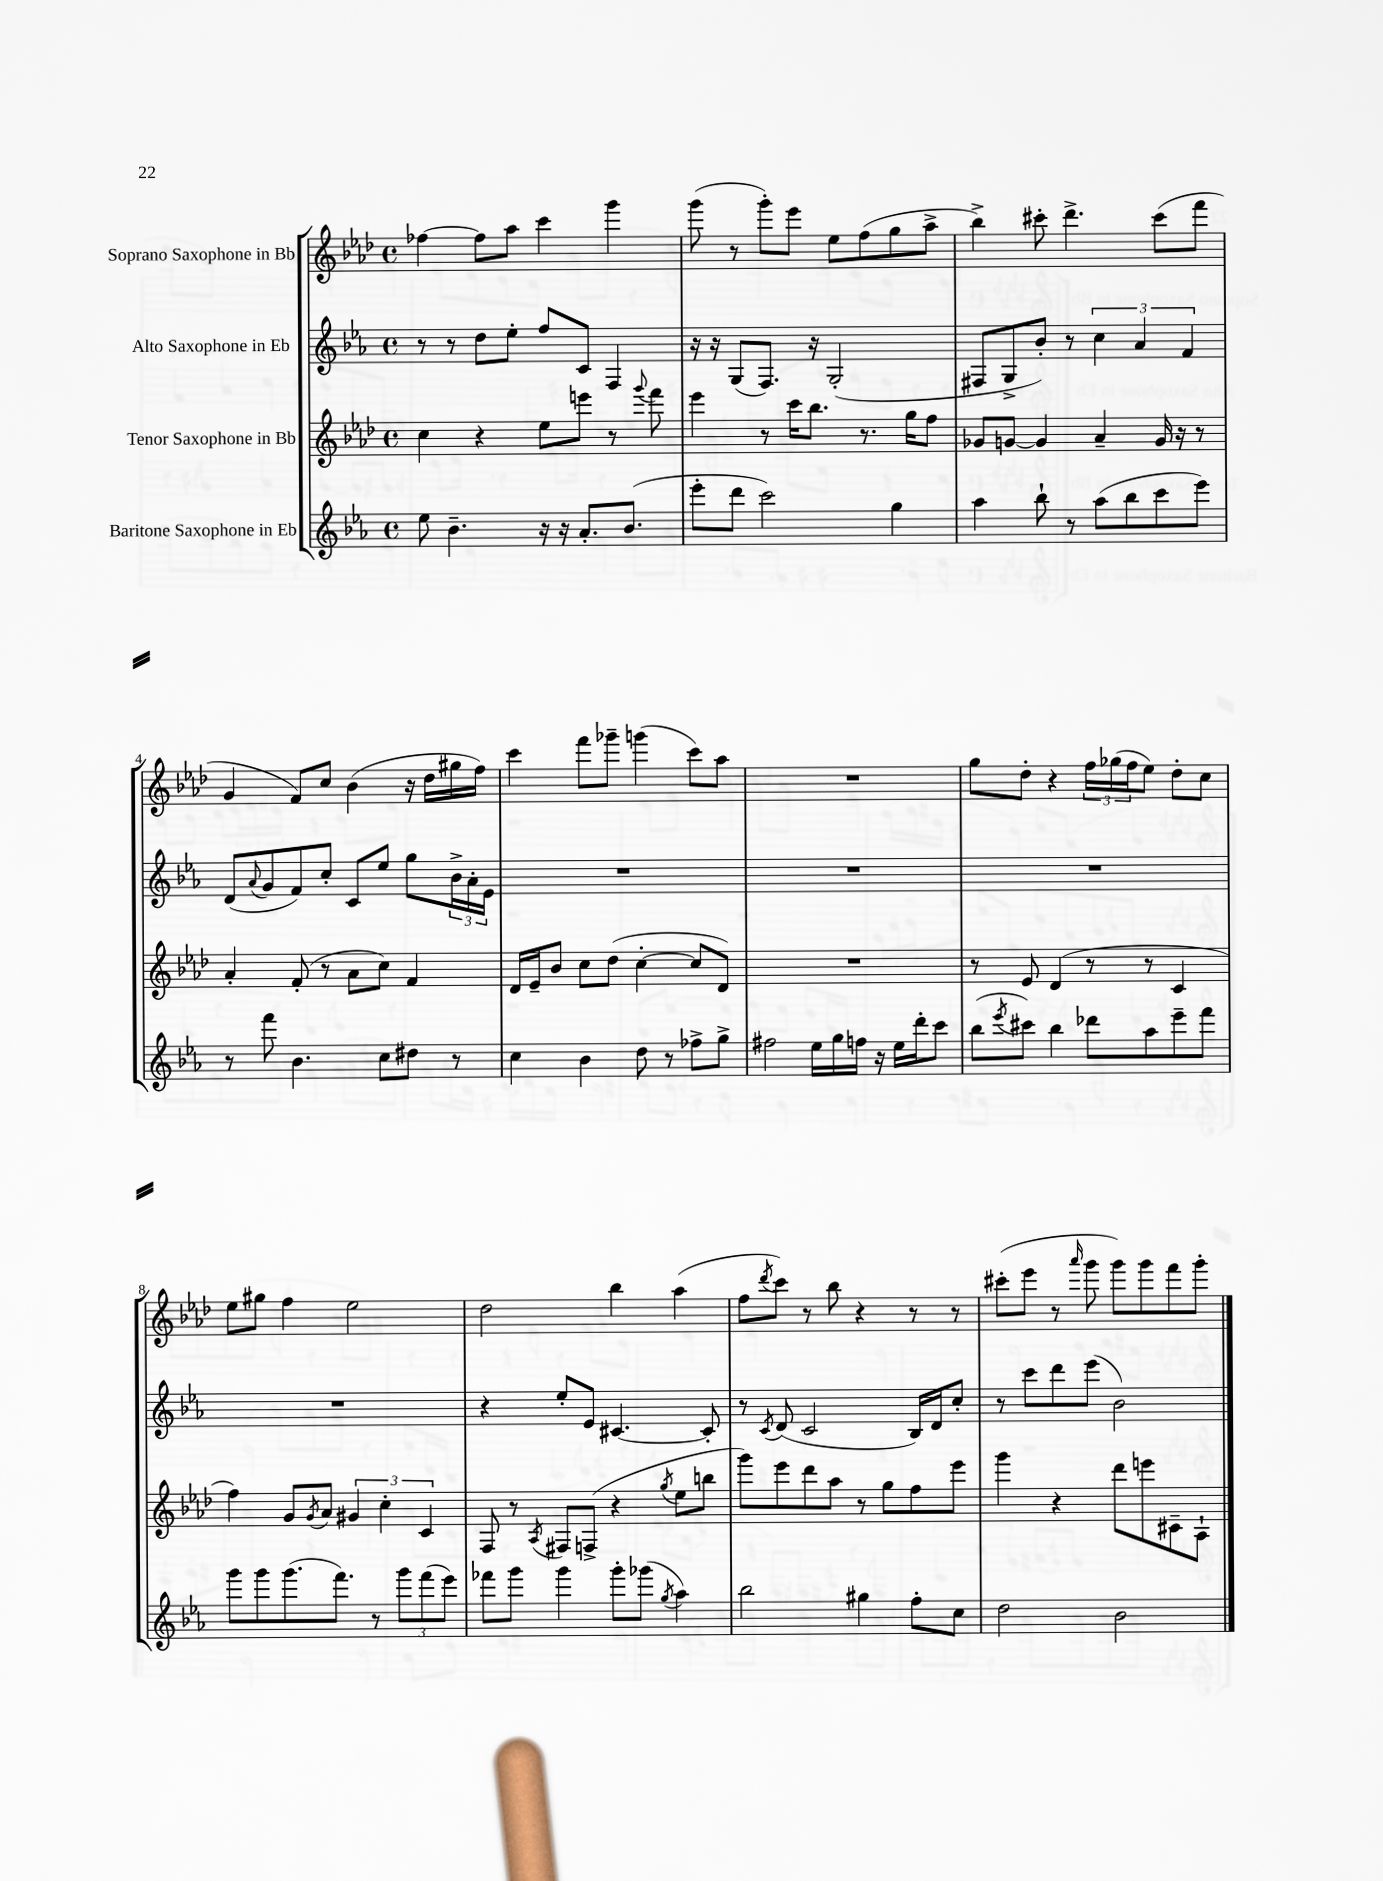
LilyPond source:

<<
\new StaffGroup <<
\new Staff = "s0" \with { instrumentName = "Soprano Saxophone in Bb" } {
    \clef treble \key aes \major \defaultTimeSignature \time 4/4
    fes''4~ fes''8 aes''8 c'''4 g'''4 |
    g'''8( r8 g'''8-.) ees'''8 ees''8 f''8( g''8 aes''8-> |
    bes''4->) cis'''8-. des'''4.-> cis'''8( f'''8 |
    g'4 f'8) c''8 bes'4( r16 des''16 gis''16 f''16) |
    c'''4 f'''8 ges'''8-- g'''4( c'''8) aes''8 |
    R1 |
    g''8 des''8-. r4 \tuplet 3/2 { f''16 ges''16( f''16 } ees''8) des''8-. c''8 |
    ees''8 gis''8 f''4 ees''2 |
    des''2 bes''4 aes''4( |
    f''8 \acciaccatura { des'''8 } c'''8) r8 bes''8 r4 r8 r8 |
    cis'''8-.( ees'''8 r8 \grace { aes'''16 } g'''8 g'''8) g'''8 f'''8 g'''8-. \bar "|." |
}
\new Staff = "s1" \with { instrumentName = "Alto Saxophone in Eb" } {
    \clef treble \key ees \major \defaultTimeSignature \time 4/4
    r8 r8 d''8 ees''8-. f''8 c'8 f4 |
    r16 r16 g8( f8.) r16 g2-.( |
    fis8 g8-> bes'8-.) r8 \tuplet 3/2 { c''4 aes'4 f'4 } |
    d'8( \appoggiatura { aes'8 } g'8 f'8) c''8-. c'8 ees''8 g''8 \tuplet 3/2 { bes'16-> aes'16-. ees'16 } |
    R1 |
    R1 |
    R1 |
    R1 |
    r4 ees''8-. ees'8 cis'4.~ cis'8-. |
    r8 \acciaccatura { c'8 } d'8( c'2 bes16) d'16 c''8-. |
    r8 c'''8 d'''8 ees'''8( bes'2) \bar "|." |
}
\new Staff = "s2" \with { instrumentName = "Tenor Saxophone in Bb" } {
    \clef treble \key aes \major \defaultTimeSignature \time 4/4
    c''4 r4 ees''8 e'''8 r8 \appoggiatura { g'''8 } f'''8 |
    ees'''4 r8 c'''16 bes''8. r8. g''16 f''8 |
    ges'8 g'8~ g'4 aes'4-- g'16 r16 r8 |
    aes'4-. f'8-.( r8 aes'8 c''8) f'4 |
    des'16 ees'16-- bes'8 c''8 des''8( c''4~-. c''8 des'8) |
    R1 |
    r8 ees'8 des'4( r8 r8 c'4 |
    f''4) g'8 \acciaccatura { g'8 } aes'8 \tuplet 3/2 { gis'4 c''4-. c'4 } |
    f8 r8 \acciaccatura { aes8 } fis8 f8->( r4 \acciaccatura { g''8 } ees''8 b''8 |
    g'''8) ees'''8 des'''8 aes''8 r8 g''8 f''8 ees'''8 |
    g'''4 r4 des'''8 e'''8 cis'8-- aes8-! \bar "|." |
}
\new Staff = "s3" \with { instrumentName = "Baritone Saxophone in Eb" } {
    \clef treble \key ees \major \defaultTimeSignature \time 4/4
    ees''8 bes'4.-- r16 r16 aes'8.-. bes'8.( |
    ees'''8-. d'''8 c'''2) g''4 |
    aes''4 bes''8-! r8 aes''8( bes''8 c'''8 ees'''8) |
    r8 f'''8 bes'4. c''8 dis''8 r8 |
    c''4 bes'4 d''8 r8 fes''8-> g''8-> |
    fis''2 ees''16 g''16 f''16 r16 ees''16 d'''16-. c'''8 |
    bes''8( \acciaccatura { ees'''8 } cis'''8) bes''4 des'''8 aes''8 ees'''8-- f'''8 |
    g'''8 g'''8 g'''8.( f'''8.) r8 \tuplet 3/2 { g'''8 f'''8( ees'''8) } |
    fes'''8 g'''8 g'''4 g'''8-. ges'''8( \acciaccatura { g''8 } aes''4) |
    bes''2 gis''4 f''8-. c''8 |
    d''2 bes'2 \bar "|." |
}
>>
>>
